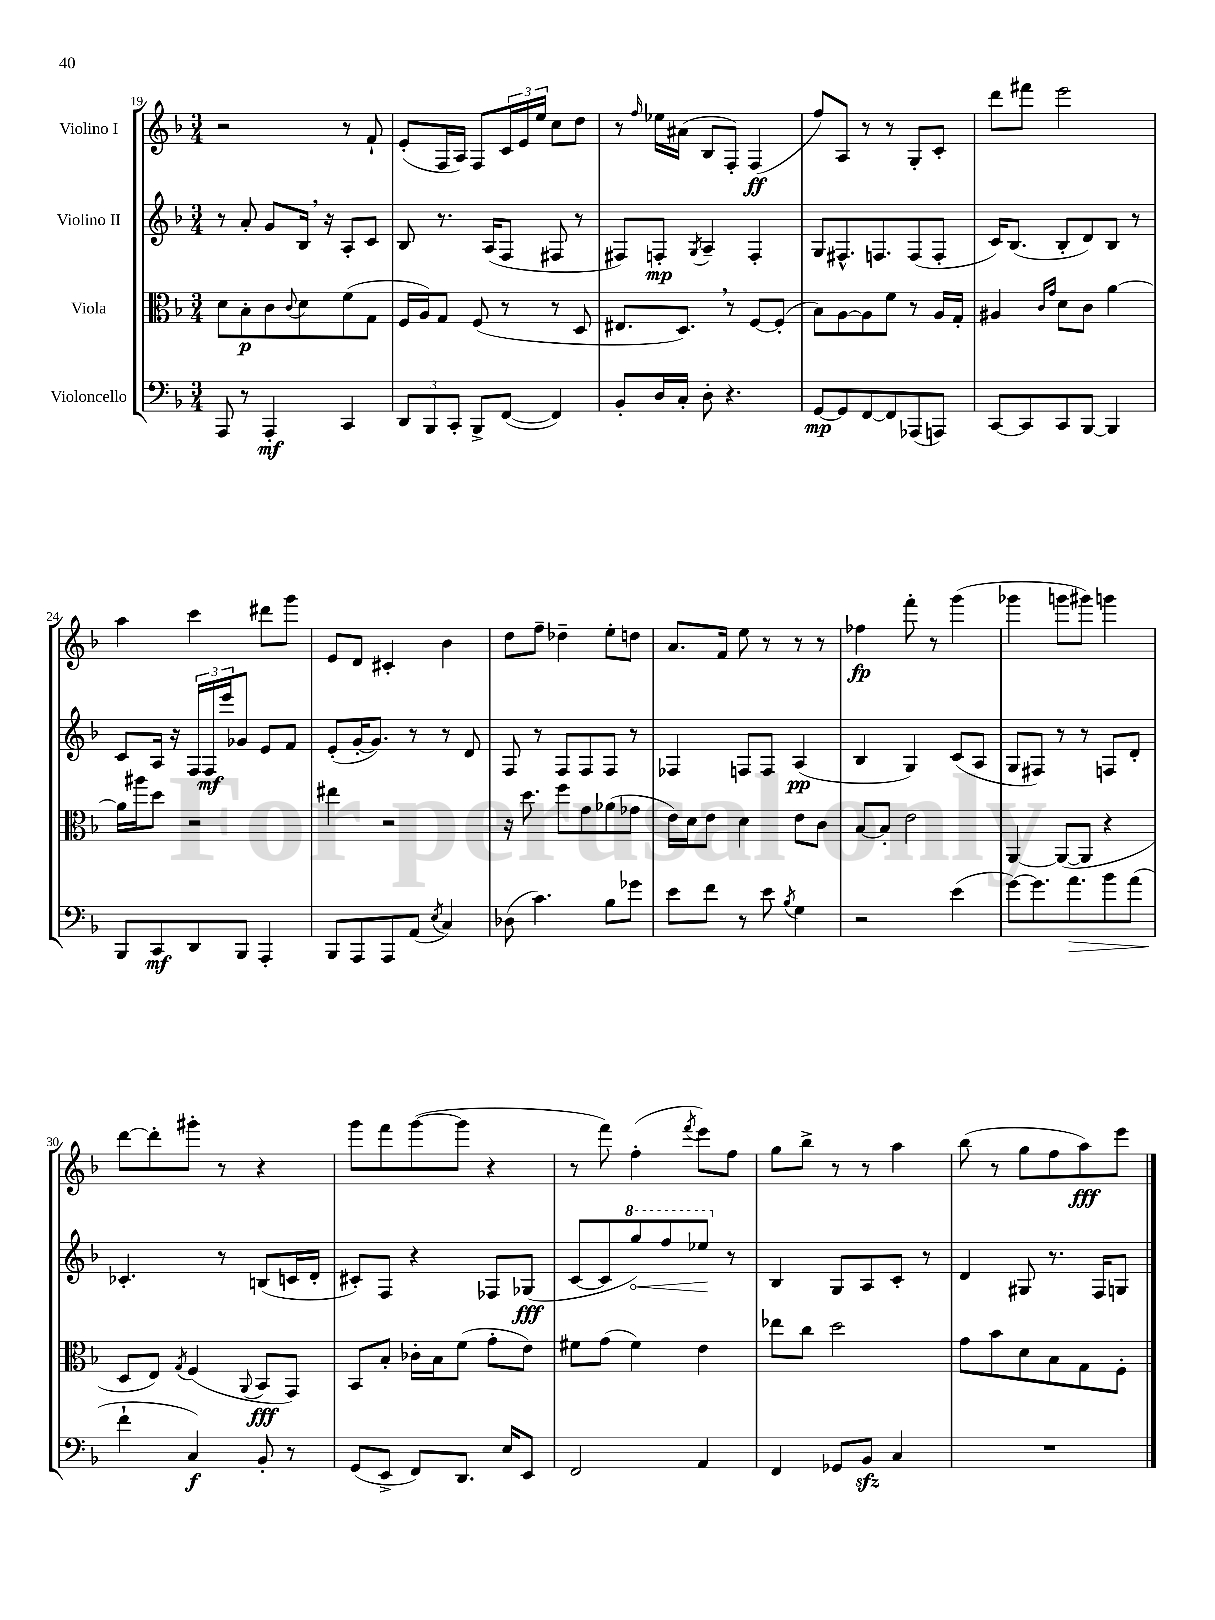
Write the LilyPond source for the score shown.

<<
\new StaffGroup <<
\new Staff = "s0" \with { instrumentName = "Violino I" } {
    \clef treble \key f \major \numericTimeSignature \time 3/4
    r2 r8 f'8-! |
    e'8-.( f16 a16) f8 \tuplet 3/2 { c'16 e'16 e''16 } c''8 d''8 |
    r8 \grace { f''16 } ees''16 ais'16( bes8 f8-.) f4\ff( |
    f''8) a8 r8 r8 g8-. c'8-. |
    d'''8 fis'''8 e'''2 |
    a''4 c'''4 dis'''8 g'''8 |
    e'8 d'8 cis'4-. bes'4 |
    d''8 f''8-- des''4-- e''8-. d''8 |
    a'8. f'16 e''8 r8 r8 r8 |
    fes''4\fp f'''8-. r8 g'''4( |
    ges'''4 g'''8 gis'''8) g'''4 |
    d'''8~ d'''8-. gis'''8-. r8 r4 |
    g'''8 f'''8 g'''8~( g'''8 r4 |
    r8 f'''8) f''4-.( \acciaccatura { f'''8 } e'''8) f''8 |
    g''8 bes''8-> r8 r8 a''4 |
    bes''8( r8 g''8 f''8 a''8\fff) e'''8 \bar "|." |
}
\new Staff = "s1" \with { instrumentName = "Violino II" } {
    \clef treble \key f \major \numericTimeSignature \time 3/4
    r8 a'8-. g'8 bes16 \breathe r16 a8-. c'8 |
    bes8 r8. a16( f8 fis8 r8 |
    fis8) f8-.\mp \acciaccatura { g8 } a4-- f4-. |
    g8 fis8.-^ f8. f8( f8-. |
    c'16) bes8.( bes8-. d'8) bes8 r8 |
    c'8 a16 r16 \tuplet 3/2 { f16 f16\mf e'''16 } ges'8 e'8 f'8 |
    e'8-.( g'16~-. g'8.) r8 r8 d'8 |
    f8 r8 f8 f8 f8 r8 |
    fes4 f8 f8 a4\pp( |
    bes4 g4) c'8( a8 |
    g8 fis8) r8 r8 f8 d'8-. |
    ces'4.-. r8 b8( c'16 d'16-. |
    cis'8-.) f8 r4 fes8 ges8\fff( |
    c'8~ c'8 \ottava #1 \once \override Hairpin.circled-tip = ##t g'''8\<) f'''8 ees'''8\! \ottava #0 r8 |
    bes4 g8 a8 c'8-. r8 |
    d'4 gis8 r8. f16 g8 \bar "|." |
}
\new Staff = "s2" \with { instrumentName = "Viola" } {
    \clef alto \key f \major \numericTimeSignature \time 3/4
    d'8 bes8-.\p c'8 \appoggiatura { c'8 } d'8 f'8( g8 |
    f16 a16) g8 f8( r8 r8 d8 |
    eis8. d8.) \breathe r8 f8~ f8-.( |
    bes8) a8~ a8 f'8 r8 a16 g16-. |
    ais4 \grace { c'16 g'16 } d'8 c'8 a'4~ |
    a'16 ais''16 d''8 r2 |
    eis''4 r2 |
    r16 d''8. f''8 g'8 aes'8( ges'8 |
    e'16) d'16 e'8 d'4 e'8 c'8 |
    bes8~ bes8-. e'2 |
    a,4~ a,8~( a,8 r4 |
    d8 e8) \acciaccatura { g8 } f4( \appoggiatura { a,8 } bes,8\fff g,8) |
    bes,8 bes8-. ces'16-. bes16 f'8( g'8-. e'8) |
    fis'8 g'8( fis'4) e'4 |
    ees''8 c''8 d''2 |
    g'8 bes'8 d'8 bes8 g8 f8-. \bar "|." |
}
\new Staff = "s3" \with { instrumentName = "Violoncello" } {
    \clef bass \key f \major \numericTimeSignature \time 3/4
    a,,8 r8 a,,4-.\mf c,4 |
    \tuplet 3/2 { d,8 bes,,8 c,8-. } bes,,8-> f,8~( f,4) |
    bes,8-. d16 c16-. d8-. r4. |
    g,8~\mp g,8 f,8~ f,8 aes,,8( a,,8) |
    c,8~ c,8 c,8 bes,,8~ bes,,4 |
    bes,,8 c,8\mf d,8 bes,,8 a,,4-. |
    bes,,8 a,,8 a,,8 a,8( \acciaccatura { e8 } c4) |
    des8( c'4.) bes8 ges'8 |
    e'8 f'8 r8 e'8 \acciaccatura { bes8 } g4 |
    r2 e'4( |
    g'8~) g'8. a'8.\> bes'8 a'8( |
    f'4-!\! c4\f) bes,8-. r8 |
    g,8( e,8-> f,8) d,8. e16 e,8 |
    f,2 a,4 |
    f,4 ges,8 bes,8\sfz c4 |
    R2. \bar "|." |
}
>>
>>
\layout { \context { \Score currentBarNumber = #19 } }
